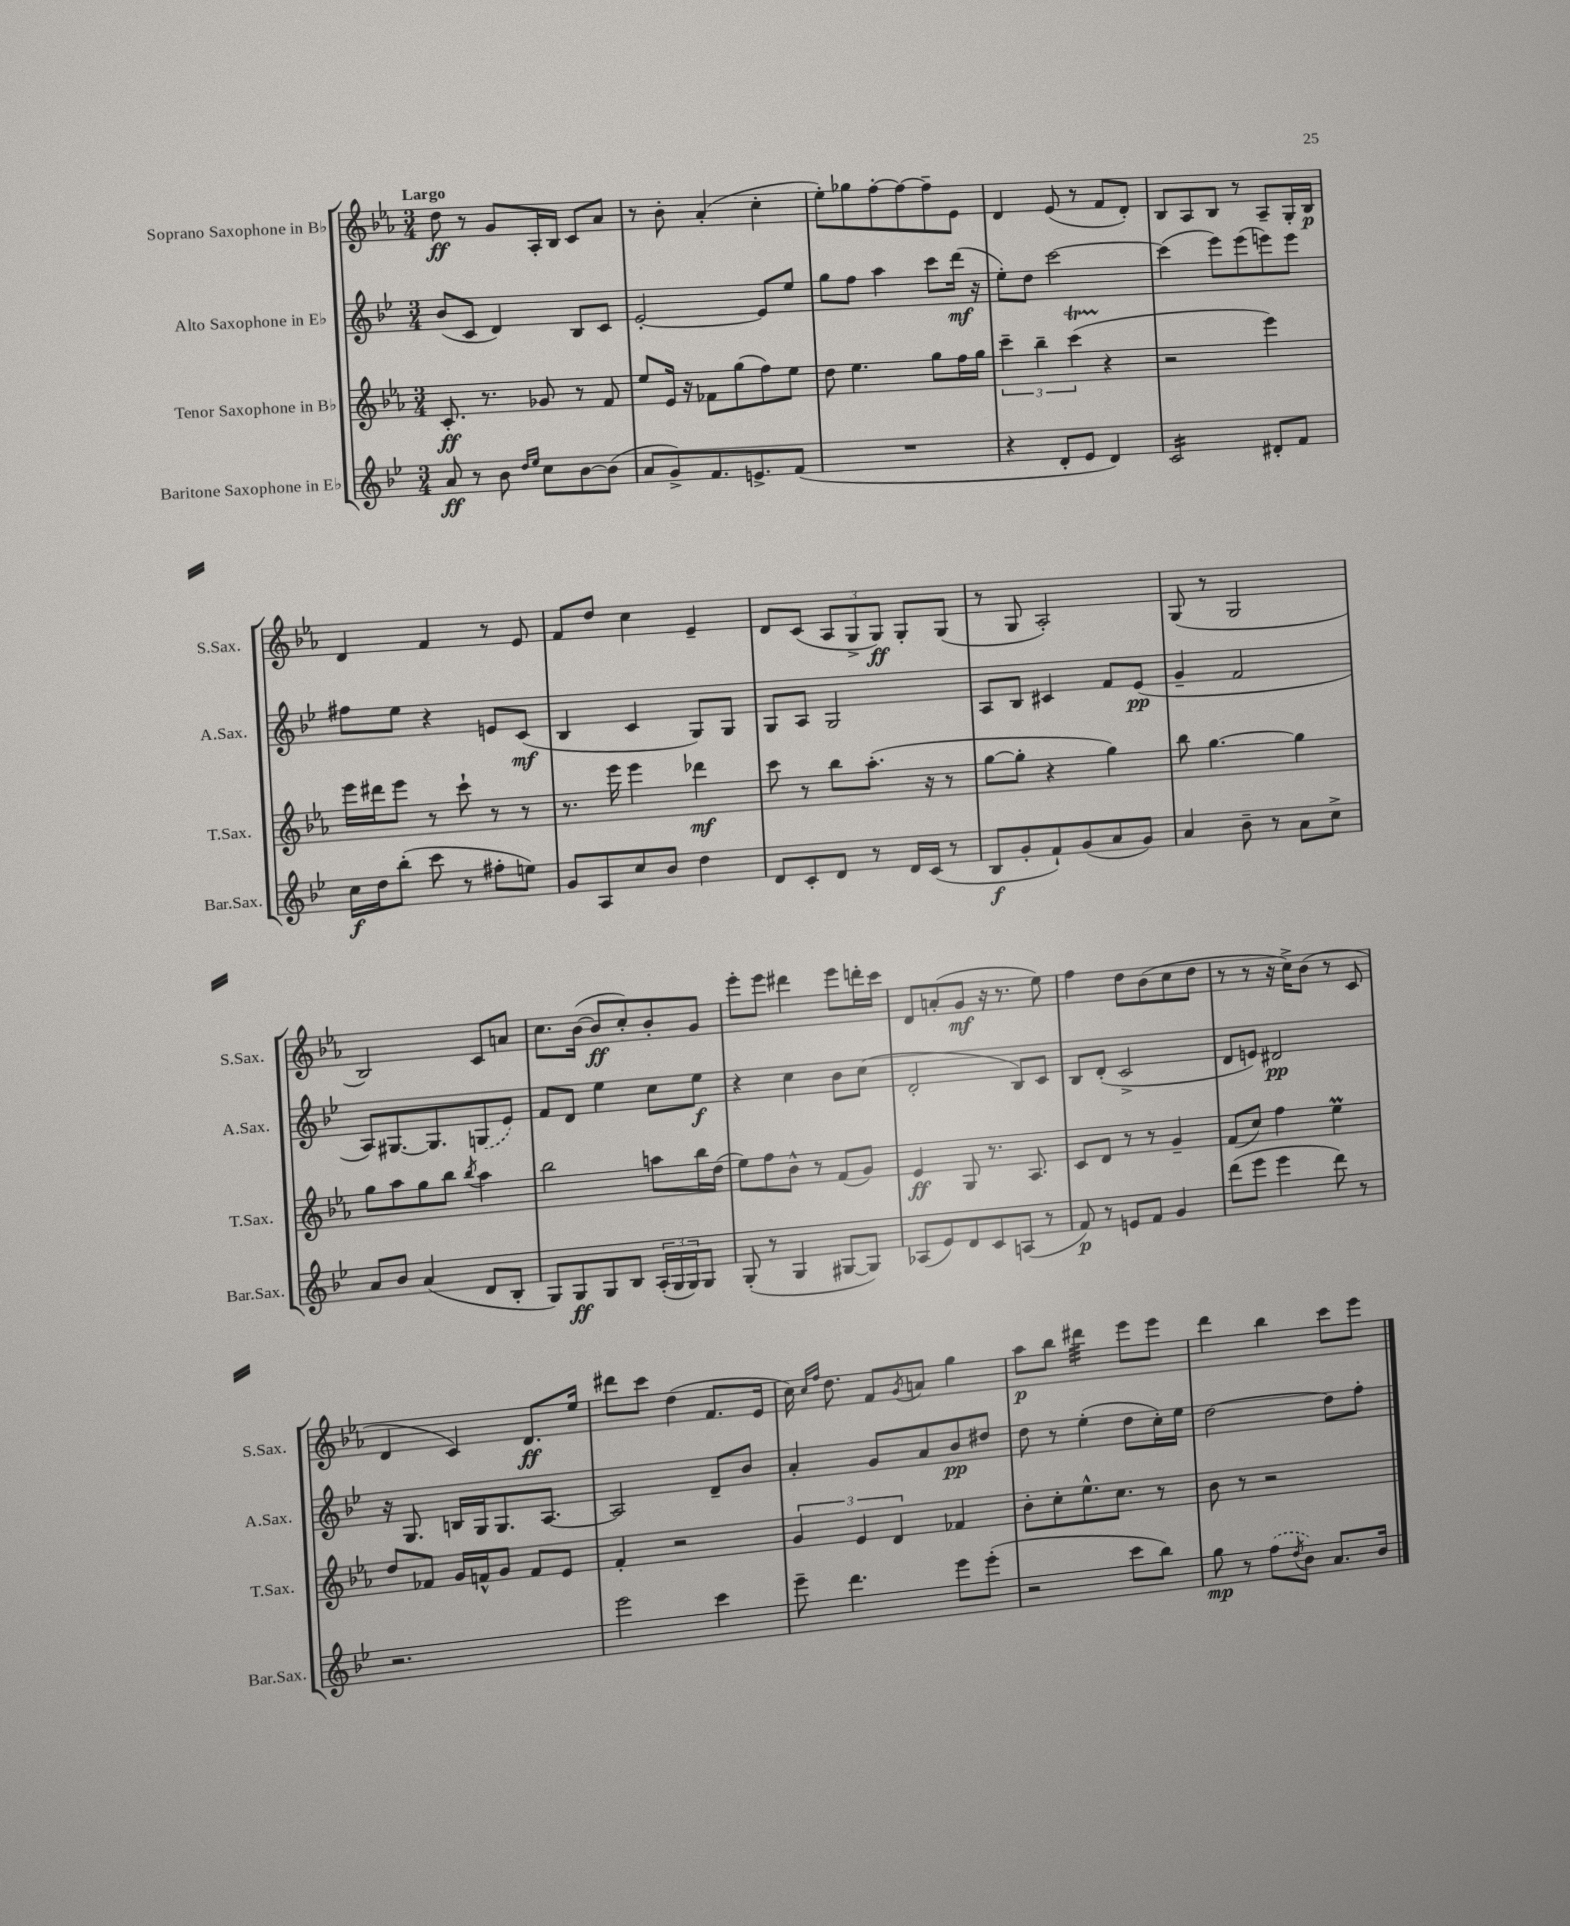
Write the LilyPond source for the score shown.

<<
\new StaffGroup <<
\new Staff = "s0" \with { instrumentName = "Soprano Saxophone in Bb" shortInstrumentName = "S.Sax." } {
    \clef treble \key ees \major \numericTimeSignature \time 3/4 \tempo "Largo"
    d''8\ff r8 g'8 aes16-. bes16 c'8 aes'8 |
    r8 bes'8-. aes'4-.( c''4-. |
    ees''8-.) ges''8 f''8~-. f''8~ f''8-- ees'8 |
    d'4 ees'8( r8 f'8 d'8-.) |
    bes8 aes8 bes8 r8 aes8-- g16-. bes16\p |
    d'4 f'4 r8 ees'8 |
    f'8 d''8 c''4 ees'4-- |
    d'8 c'8( \tuplet 3/2 { aes8 g8-> g8\ff) } g8-. g8( |
    r8 g8 aes2-.) |
    g8( r8 g2 |
    bes2) c'8 a'8 |
    c''8. bes'16~( bes'8\ff c''8-.) bes'8-. g'8 |
    ees'''8-. ees'''8 dis'''4 ees'''8 d'''16-. c'''16 |
    d'8 a'8-.( g'8\mf r16 r8. ees''8) |
    f''4 d''8 bes'8( c''8 d''8 |
    r8 r8 r16 c''16->) bes'8( r8 c'8 |
    d'4 c'4) d'8.\ff ees''16 |
    dis'''8 c'''8 d''4( f'8. ees'16 |
    c''16) \grace { c''16 f''16 } d''8. f'8 \acciaccatura { g'8 } a'8 g''4 |
    aes''8\p bes''8 dis'''4:32 ees'''8 ees'''8 |
    d'''4 bes''4 c'''8 ees'''8 \bar "|." |
}
\new Staff = "s1" \with { instrumentName = "Alto Saxophone in Eb" shortInstrumentName = "A.Sax." } {
    \clef treble \key bes \major \numericTimeSignature \time 3/4
    bes'8( c'8 d'4) bes8 c'8 |
    ees'2~-. ees'8 ees''8 |
    g''8 f''8 a''4 c'''8 d'''16\mf( r16 |
    ees''8-.) d''8 c'''2~ |
    c'''4( ees'''8) ees'''8( e'''8) e'''8 |
    fis''8 ees''8 r4 e'8 c'8\mf( |
    bes4 c'4 g8) g8 |
    g8 a8 g2 |
    a8 bes8 cis'4 f'8 ees'8\pp( |
    g'4-- f'2 |
    a8) gis8.~ gis8. \once \slurDashed g8( ees'8) |
    f'8 d'8 ees''4 c''8 ees''8\f |
    r4 c''4 bes'8 c''8( |
    d'2-. bes8) c'8 |
    bes8 d'8-.( c'2-> |
    d'8 e'8) dis'2\pp |
    r16 g8. b16 g16 g8. a8.~ |
    a2 d'8-- bes'8 |
    a'4-. g'8 a'8 bes'8\pp dis''8 |
    d''8 r8 ees''4-.( d''8 c''16-.) ees''16 |
    d''2~ d''8 f''8-. \bar "|." |
}
\new Staff = "s2" \with { instrumentName = "Tenor Saxophone in Bb" shortInstrumentName = "T.Sax." } {
    \clef treble \key ees \major \numericTimeSignature \time 3/4
    c'8.-.\ff r8. ges'8 r8 f'8 |
    ees''8 ees'16 r16 fes'8 g''8( f''8) ees''8 |
    d''8 ees''4. g''8 f''16 g''16 |
    \tuplet 3/2 { c'''4-- bes''4-- c'''4\startTrillSpan( } r4\stopTrillSpan |
    r2 ees'''4) |
    ees'''16 dis'''16 ees'''8 r8 c'''8-! r8 r8 |
    r8. ees'''16 ees'''4 des'''4\mf |
    c'''8 r8 bes''8 aes''8.-.( r16 r8 |
    g''8~ g''8-. r4 g''4) |
    bes''8 g''4.~ g''4 |
    g''8 aes''8 g''8 bes''8 \acciaccatura { bes''8 } aes''4 |
    bes''2 a''8 bes''16 d''16( |
    ees''8) f''8 bes'8-^ r8 f'8( g'8) |
    ees'4\ff g8 r8. aes8. |
    c'8 d'8 r8 r8 g'4-- |
    f'8( c''8) f''4 ees''4\prall |
    d''8 fes'8 g'16 f'16-^ g'8 f'8 ees'8 |
    f'4-. r2 |
    \tuplet 3/2 { g'4 ees'4 d'4 } fes'4 |
    bes'8-. c''8-. ees''8.-^ c''8. r8 |
    bes'8 r8 r2 \bar "|." |
}
\new Staff = "s3" \with { instrumentName = "Baritone Saxophone in Eb" shortInstrumentName = "Bar.Sax." } {
    \clef treble \key bes \major \numericTimeSignature \time 3/4
    a'8\ff r8 bes'8 \grace { d''16 ees''16 } c''8 bes'8~ bes'8( |
    a'8 g'8->) f'8. e'8.-> f'8( |
    R2. |
    r4 d'8-. ees'8 d'4) |
    c'2:16 dis'8-. f'8 |
    c''16\f d''16 bes''8-.( c'''8 r8 fis''8-. e''8) |
    g'8 a8 c''8 bes'8 d''4 |
    d'8 c'8-. d'8 r8 d'16 c'16( r8 |
    bes8\f g'8-. f'8-!) g'8( a'8 g'8) |
    a'4 bes'8-- r8 a'8 c''8-> |
    a'8 bes'8 a'4( d'8 bes8-. |
    g8) g8\ff g8 bes8 \tuplet 3/2 { a16-.( g16 g16) } g8 |
    g8-.( r8 g4 gis8~ gis8) |
    aes8( ees'8) d'8 c'8 a8( r8 |
    f'8\p) r8 e'8 f'8 g'4 |
    d'''8( ees'''8 ees'''4 d'''8) r8 |
    r2. |
    ees'''2 c'''4 |
    ees'''8-- d'''4. ees'''8 ees'''8-.( |
    r2 c'''8 bes''8) |
    g''8\mp r8 \once \slurDashed f''8( \acciaccatura { d''8 } bes'8) a'8. bes'16 \bar "|." |
}
>>
>>
\layout { \context { \Score \remove "Bar_number_engraver" } }
